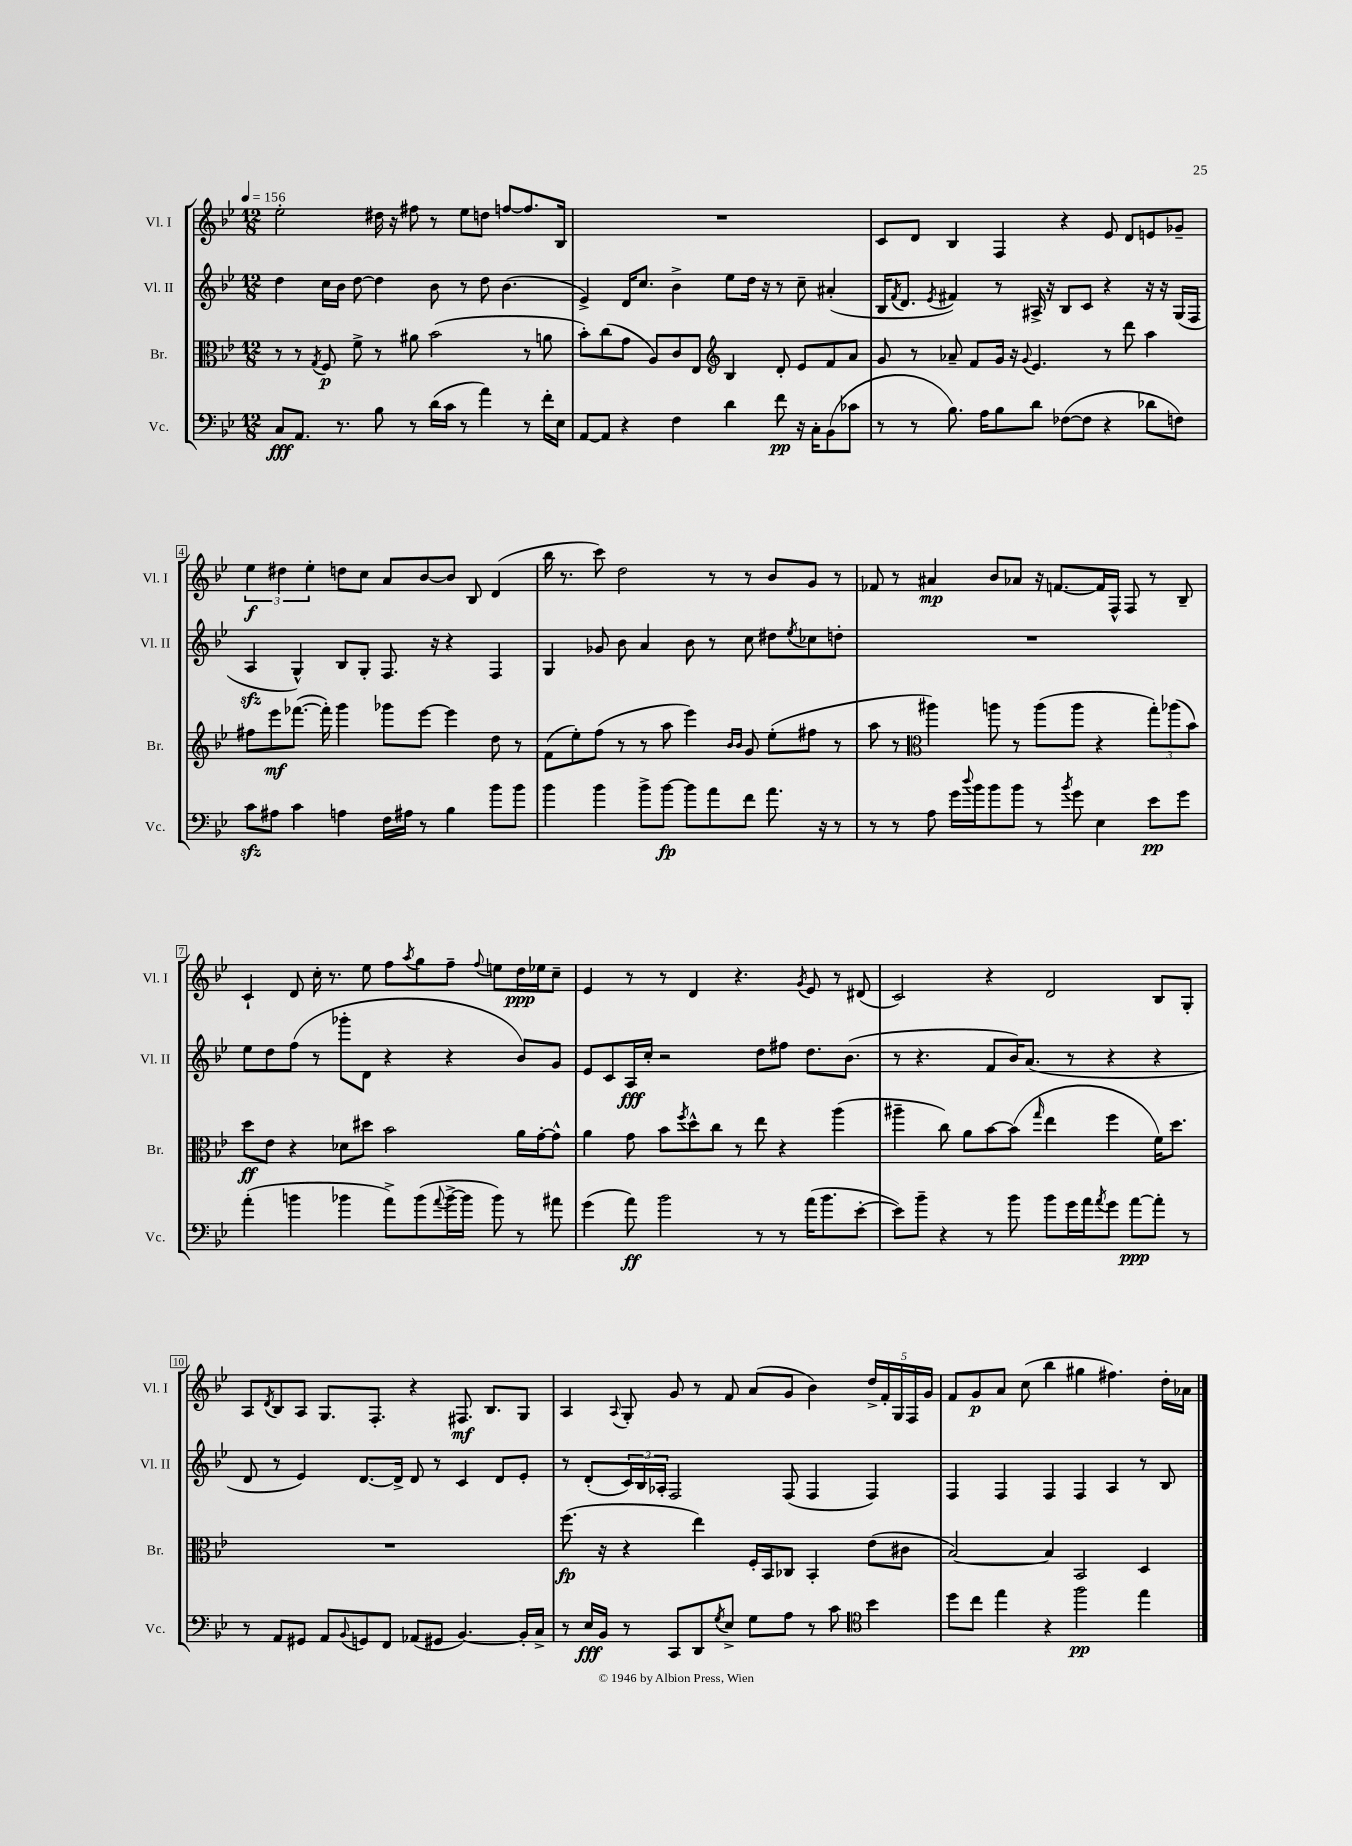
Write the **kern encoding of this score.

**kern	**kern	**kern	**kern
*staff4	*staff3	*staff2	*staff1
*clefF4	*clefC3	*clefG2	*clefG2
*k[b-e-]	*k[b-e-]	*k[b-e-]	*k[b-e-]
*M12/8	*M12/8	*M12/8	*M12/8
*MM156	*MM156	*MM156	*MM156
8C/L	8r	4dd\	2ee-'\
8.AA/J	8r	.	.
.	8qG/	.	.
.	8F/	16cc\LL	.
8.r	.	16b-\JJ	.
.	8f^\	[8dd\	.
8B-\	8r	4dd\]	16dd#\
.	.	.	16r
8r	8a#\	.	8ff#\
(16d\LL	(2b-\	8b-\	8r
16c\JJ	.	.	.
8r	.	8r	8ee-\L
4a\)	.	8dd\	8dd\J
.	.	(4.b-\	[8ff/L
8r	8r	.	8.ff/]
16f'\LL	8a\	.	.
16E-\JJ	.	.	16B-/Jk
=	=	=	=
[8AA/L	8b-'\L)	4e-^/)	1.r
8AA/]J	(8cc\	.	.
4r	8g\J	16d/LK	.
.	.	8.cc/J	.
.	8A/L)	.	.
4F\	8c/	4b-^\	.
.	8E-/J	.	.
*	*clefG2	*	*
4d\	4B-/	8ee-\L	.
.	.	16dd\Jk	.
.	.	16r	.
8f\	8d'/	8r	.
16r	8e-/L	8cc~\	.
16C'\LK	.	.	.
(8BB-\	8f/	(4a#'/	.
8c-\J	8a/J	.	.
=	=	=	=
8r	8g/	16B-/LK	8c/L
.	.	8qf/	.
.	.	8.d/J	.
8r	8r	.	8d/J
.	.	8qe-/	.
8.B-\)	8a-~/	4f#/)	4B-/
.	8f/L	.	.
16A\LK	.	.	.
8B-\	16g/Jk	8r	4F/
.	16r	.	.
.	8qqg/	.	.
8d\J	4.e-/	16A#^/	.
.	.	16r	.
([8F-\L	.	8B-/L	4r
8F-\]J	.	8c/J	.
4r	8r	4r	8e-/
.	8ddd\	.	8d/L
8d-\L	4aa\	16r	8e/
.	.	16r	.
8F\J)	.	(16G/LL	8g-~/J
.	.	16F/JJ	.
=	=	=	=
8c\L	8ff#\L	4A/	6ee-\
8A#\J	8eee-\	.	.
.	.	.	6dd#\
4c\	([8.fff-\J	4G^^/)	.
.	.	.	6ee-'\
.	16fff-'\])	.	.
4A\	4ggg\	8B-/L	8dd\L
.	.	8G'/J	8cc\J
16F\LL	8ggg-\L	8.F/	8a/L
16A#\JJ	.	.	.
8r	[8eee-\J	.	[8b-/
.	.	16r	.
4B-\	4eee-\]	4r	8b-/]J
.	.	.	8B-/
8b-\L	8dd\	4F/	(4d/
8b-\J	8r	.	.
=	=	=	=
4b-\	(8f\L	4G/	16bb-\
.	.	.	8.r
.	8ee-'\)	.	.
4b-\	(8ff\J	8g-/	8ccc\)
.	8r	8b-\	2dd\
8b-^\L	8r	4a/	.
[8b-\J	8aa\	.	.
8b-\]L	4eee-\)	8b-\	.
8a\	.	8r	8r
.	16qqb-/LL	.	.
.	16qqb-/JJ	.	.
8f\J	8g/	8cc\	8r
8.a\	(8ee-'\L	8dd#\L	8b-/L
.	.	8qee-/	.
.	8ff#\J	8cc-\	8g/J
16r	.	.	.
8r	8r	8dd'\J	8r
=	=	=	=
8r	8aa\	1.r	8f-/
8r	8r	.	8r
*	*clefC3	*	*
8A\	4aa#\)	.	4a#/
16g\LL	.	.	.
8qqdd/	.	.	.
16b-\J	.	.	.
8b-\	8aa\	.	8b-/L
8b-\J	8r	.	8a-/J
8r	(8aa\L	.	16r
.	.	.	[8.f/L
8qb-/	.	.	.
8g\	8aa\J	.	.
4E-\	4r	.	16f/]L
.	.	.	16F^^/JJ
.	.	.	8F/
8e-\L	12gg'\L)	.	8r
.	(12aa-\	.	.
8g\J	.	.	8B-~/
.	12b-\J)	.	.
=	=	=	=
(4a'\	8dd\L	8ee-\L	4c`/
.	8e-\J	8dd\	.
4b\	4r	(8ff\J	8d/
.	.	8r	16cc'\
.	.	.	8.r
4b-\	8d-\L	8ggg-'\L	.
.	8dd#\J	8d\J	8ee-\
8a^\L)	2b-\	4r	8ff\L
.	.	.	8qaa/
(8b-\	.	.	8gg\
8qqa/	.	.	.
[16b-^\L	.	4r	8ff~\J
16b-\]JJ	.	.	.
.	.	.	8qqff/
8b-\)	.	.	8ee\L
8r	16a\LL	8b-/L)	16dd\L
.	[16g'\J	.	16ee-\J
8a#\	8g^^\]J	8g/J	8cc~\J
=	=	=	=
(4g\	4a\	8e-/L	4e-/
.	.	8c/	.
8a\)	8g\	16A/L	8r
.	.	16cc'/JJ	.
2b-\	8b-\L	2r	8r
.	8qff/	.	.
.	8dd^^\	.	4d/
.	8cc\J	.	.
.	8r	.	4.r
8r	8ee-\	8dd\L	.
8r	4r	8ff#\J	.
.	.	.	8qg/
(16a\LK	.	8.dd\L	8e-/
8.b-\	.	.	.
.	(4aa\	.	8r
.	.	(8.b-\J	.
[8e-'\J	.	.	(8d#/
=	=	=	=
8e-\]L)	4aa#~\	8r	2c/)
8b-~\J	.	4.r	.
4r	8cc\)	.	.
.	8a\L	.	.
8r	[8b-\	8f/L	4r
8b-\	(8b-\]J	16b-/K)	.
.	.	(8.a/J	.
.	16qqgg/	.	.
8b-\L	4ee-\	.	2d/
16g\L	.	8r	.
16a\J	.	.	.
8qa/	.	.	.
8g\J	4ff\	4r	.
[8a\L	.	.	.
8a'\]J	16f\LK)	4r	8B-/L
.	8.dd\J	.	.
8r	.	.	8G'/J
=	=	=	=
8r	1.r	8d/	8A/L
.	.	.	8qd/
8AA/L	.	8r	8B-/
8GG#/J	.	4e-/)	8A/J
8AA/L	.	.	8.G/L
8qqBB-/	.	.	.
8GG/	.	[8.d/L	.
.	.	.	8.F'/J
8FF/J	.	.	.
.	.	16d^/]Jk	.
(8AA-/L	.	8d/	4r
8GG#/J	.	8r	.
[4.BB-/)	.	4c/	8.F#/
.	.	.	8.B-/L
.	.	8d/L	.
16BB-'/]LL	.	8e-'/J	8G/J
16C^/JJ	.	.	.
=	=	=	=
8r	(8.ff\	8r	4A/
16E-/LL	.	(8d'/L	.
16BB-/JJ	16r	.	.
.	.	.	8qqA/
8r	4r	24c/L)	8G'/
.	.	24B-/	.
.	.	24A-'/JJ	.
8CC/L	.	2F/	8g/
8DD/	4ee-\)	.	8r
8qG/	.	.	.
8E-^/J	.	.	8f/
8G\L	16F'/LL	.	(8a/L
.	16BB-/J	.	.
8A\J	8C-/J	(8F/	8g/J
8r	4BB-'/	4F/	4b-\)
8c\	.	.	.
*clefC4	*	*	*
4b-\	(8e-\L	4F/)	20dd^/LL
.	.	.	20f'/
.	.	.	20G/
.	8c#\J	.	.
.	.	.	20F/
.	.	.	20g/JJ
=	=	=	=
8dd\L	[2B-/)	4F/	8f/L
8cc\J	.	.	8g/
4ee-\	.	4F/	8a/J
.	.	.	(8cc\
4r	4B-/]	4F/	4bb-\
2ff\	2BB-/	4F/	4gg#\
.	.	4A/	4.ff#\)
4ee-\	4D/	8r	.
.	.	8B-/	16dd'\LL
.	.	.	16a-\JJ
==	==	==	==
*-	*-	*-	*-
